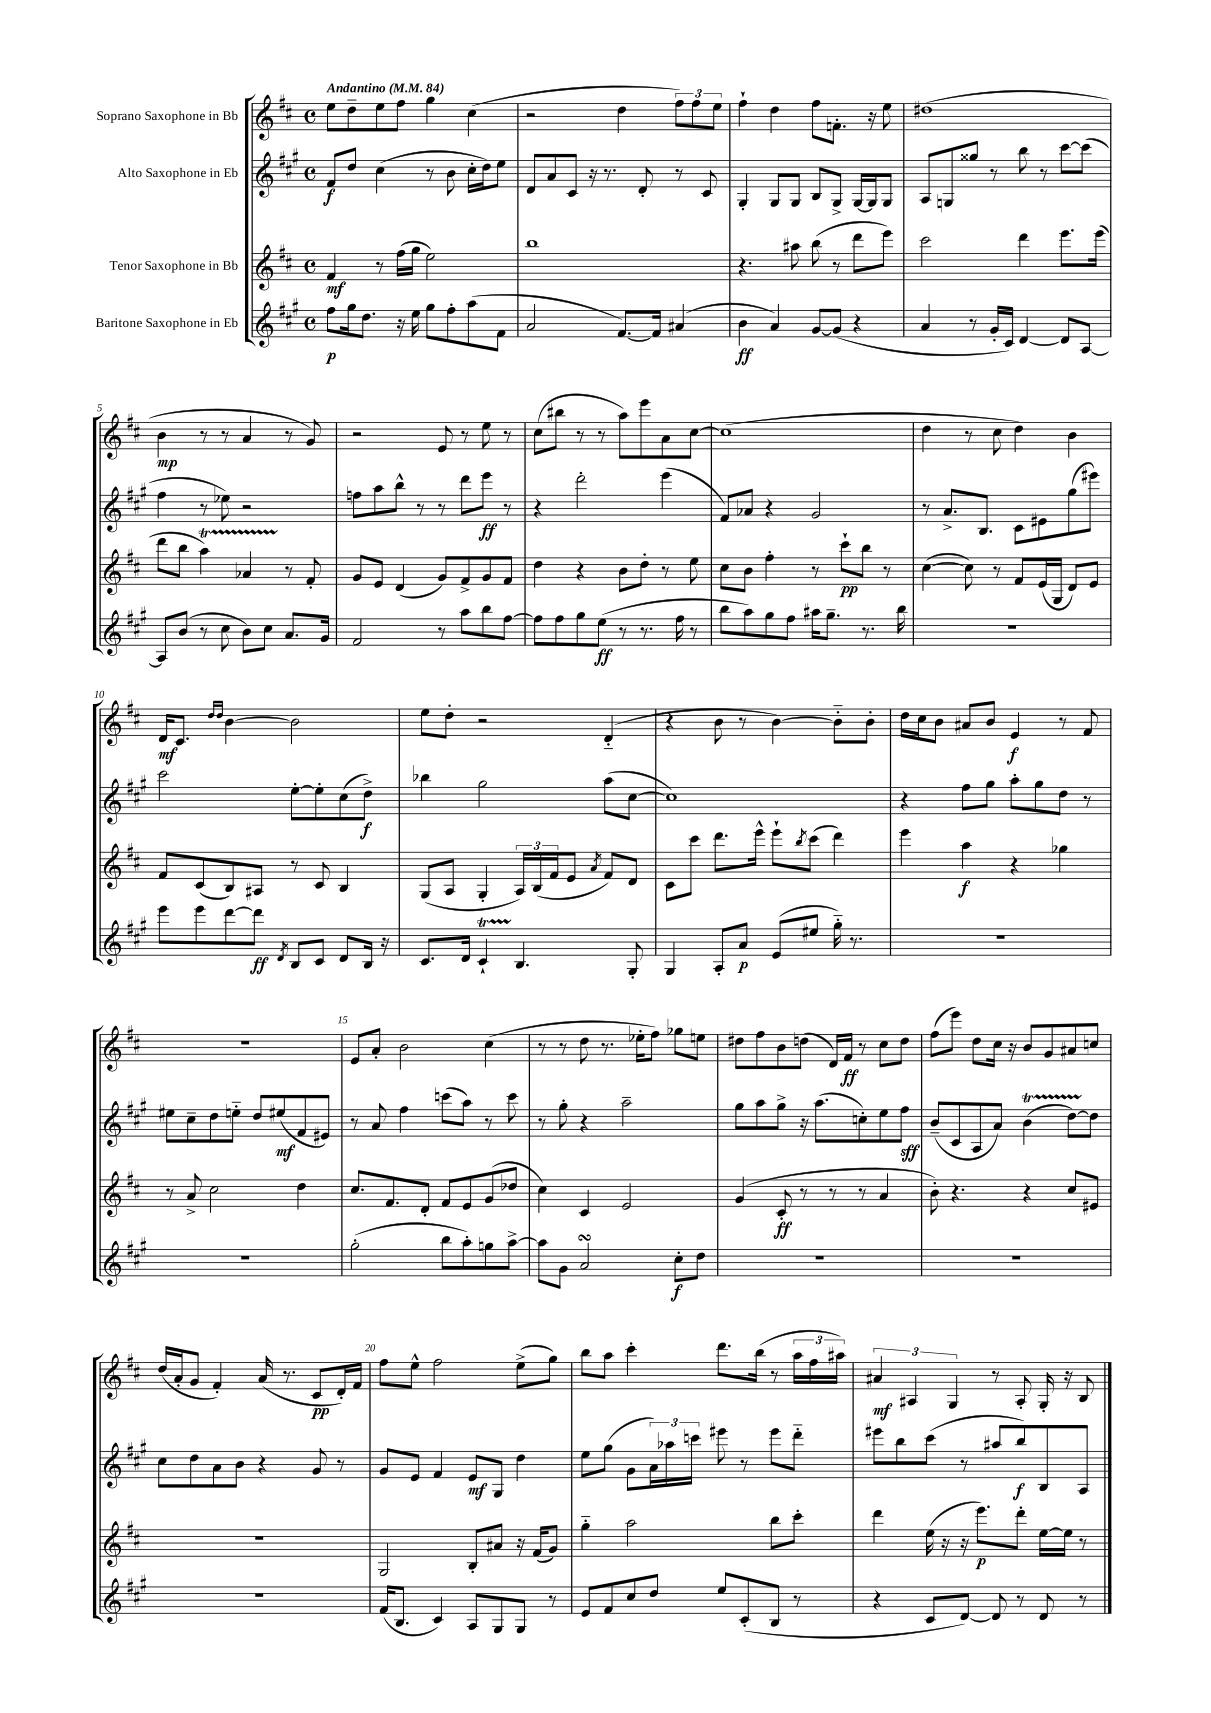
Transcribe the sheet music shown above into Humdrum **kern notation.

**kern	**kern	**kern	**kern
*staff4	*staff3	*staff2	*staff1
*clefG2	*clefG2	*clefG2	*clefG2
*k[f#c#g#]	*k[f#c#]	*k[f#c#g#]	*k[f#c#]
*M4/4	*M4/4	*M4/4	*M4/4
*met(c)	*met(c)	*met(c)	*met(c)
*MM84	*MM84	*MM84	*MM84
8ff#	4f#	8f#	8ee
16gg#	.	8dd	8dd~
8.dd	.	.	.
.	8r	(4cc#	8ee
16r	(16ff#	.	8ff#
16ee	16gg	.	.
8gg#	2ee)	8r	4gg
8ff#'	.	8b	.
(8aa	.	16cc#'	(4cc#
.	.	16dd)	.
8f#	.	8ee	.
=	=	=	=
2a	1bb	8d	2r
.	.	8a	.
.	.	8c#	.
.	.	16r	.
.	.	8.r	.
[8.f#)	.	.	4dd
.	.	8d'	.
16f#]	.	.	.
(4a#	.	8r	12ff#)
.	.	.	12ff#
.	.	8c#	.
.	.	.	12ee
=	=	=	=
4b	4.r	4G#'	4ff#`
4a)	.	8G#	4dd
.	8aa#	8G#	.
[8g#	(8bb	8B	8ff#
(8g#]	8r	8G#^	8.f'
4r	8ddd	[16G#	.
.	.	16G#]	16r
.	8eee)	8G#	8ee
=	=	=	=
4a	2ccc#	8A	(1dd#
.	.	8G	.
8r	.	8gg##	.
16g#'	.	8r	.
16c#)	.	.	.
[4d	4ddd	8bb	.
.	.	8r	.
8d]	8.eee	[8ccc#	.
[8A	.	(8ccc#]	.
.	(16eee	.	.
=	=	=	=
8A]	8ddd	4ff#	4b
(8b	8bb	.	.
8r	4aa)	8r	8r
8cc#	.	8ee-)	8r
8b)	4a-	2r	4a
8cc#	.	.	.
8.a	8r	.	8r
.	8f#'	.	8g)
16g#	.	.	.
=	=	=	=
2f#	8g	8ff	2r
.	8e	8aa	.
.	(4d	8bb^^	.
.	.	8r	.
8r	8g)	8r	8e
8aa	8f#^	8ddd	8r
8bb	8g	8eee	8ee
[8ff#	8f#	8r	8r
=	=	=	=
8ff#]	4dd	4r	(8cc#
8ff#	.	.	8bb#
8gg#	4r	2ddd'	8r
(8ee	.	.	8r
8r	8b	.	8aa)
8.r	8dd'	.	8eee
.	8r	(4eee	8a
16ff#	.	.	.
8r	8ee	.	[8cc#
=	=	=	=
8bb	8cc#	8f#)	(1cc#]
8aa)	8b	8a-	.
8gg#	4ff#'	4r	.
8ff#	.	.	.
16aa#	8r	2g#	.
8.gg#~	.	.	.
.	8ccc#`	.	.
8.r	8bb	.	.
.	8r	.	.
16bb	.	.	.
=	=	=	=
1r	([4cc#	8r	4dd
.	.	8.a^	.
.	8cc#])	.	8r
.	.	8.B	.
.	8r	.	8cc#
.	8f#	8c#	4dd)
.	(16e	8e#	.
.	16G	.	.
.	8d)	(8gg#	4b
.	8e	8eee#)	.
=	=	=	=
8eee	8f#	2ccc#	16d
.	.	.	8.c#
8eee	(8c#	.	.
.	.	.	16qqdd
.	.	.	16qqdd
[8ddd	8B)	.	[4b
8ddd]	8A#	.	.
8qd	.	.	.
8B	8r	[8ee'	2b]
8c#	8c#	8ee']	.
8d	4B	(8cc#	.
16B	.	8dd^)	.
16r	.	.	.
=	=	=	=
8.c#	(8G	4bb-	8ee
.	8A	.	8dd'
16d	.	.	.
4c#`	4G'	2gg#	2r
4.B	24A)	.	.
.	(24B	.	.
.	24f#	.	.
.	8e	.	.
.	8qa	.	.
.	8f#)	(8aa	(4d'~
8G#'	8d	[8cc#	.
=	=	=	=
4G#	8c#	1cc#])	4r
.	8ccc#	.	.
8A'	8.ddd	.	8b
8a	.	.	8r
.	16eee^^	.	.
(8e	8eee`	.	[4b)
.	8qbb	.	.
8ee#	(8ccc#	.	.
16gg#'~)	4ddd)	.	8b'~]
8.r	.	.	.
.	.	.	8b'
=	=	=	=
1r	4eee	4r	16dd
.	.	.	16cc#
.	.	.	8b
.	4aa	8ff#	8a#
.	.	8gg#	8b
.	4r	8aa'	4e
.	.	8gg#	.
.	4gg-	8dd	8r
.	.	8r	8f#
=	=	=	=
1r	8r	8ee#	1r
.	8a^	8cc#~	.
.	2cc#	8dd	.
.	.	8ee'~	.
.	.	8dd	.
.	.	(8ee#	.
.	4dd	8f#	.
.	.	8e#)	.
=	=	=	=
(2gg#'	8.cc#	8r	8e
.	.	8a	8a'
.	8.f#	.	.
.	.	4ff#	2b
.	8d'	.	.
8bb	8f#	(8ccc	.
8aa')	8e	8aa)	.
8gg	(8g	8r	(4cc#
[8aa^	8dd-	8ccc	.
=	=	=	=
8aa]	4cc#)	8r	8r
8g#	.	8gg#'	8r
2a	4c#	4r	8dd
.	.	.	8.r
.	2e	2aa~	.
.	.	.	16ee-'
.	.	.	8ff#)
8cc#'	.	.	8gg-
8dd	.	.	8ee
=	=	=	=
1r	(4g	8gg#	8dd#
.	.	8aa	8ff#
.	8c#'	8gg#^	8b
.	8r	16r	(8dd
.	.	(8.aa	.
.	8r	.	16d)
.	.	.	16f#
.	8r	8cc')	8r
.	4a	8ee	8cc#
.	.	8ff#	8dd
=	=	=	=
1r	8b')	(8b~	(8ff#
.	4.r	8c#	8eee)
.	.	8A	8dd
.	.	8a)	16cc#
.	.	.	16r
.	4r	(4b	8b
.	.	.	8g
.	8cc#	[8dd)	8a#
.	8e#	8dd]	8cc
=	=	=	=
1r	1r	8cc#	(16dd
.	.	.	16a'
.	.	8dd	8g
.	.	8a	4f#')
.	.	8b	.
.	.	4r	(16a
.	.	.	8.r
.	.	8g#	8c#
.	.	8r	16d')
.	.	.	16f#
=	=	=	=
(16f#	2G	8g#	8ff#
8.B	.	.	.
.	.	8e	8ee^^
4c#)	.	4f#	2ff#
8A	8B'	8e	.
8G#	8a#	8G#	.
8G#	16r	4dd	(8ee^
.	(16f#	.	.
8r	8g)	.	8gg)
=	=	=	=
8e	4gg'~	8ee	8bb
8f#	.	(8gg#	8aa
8cc#	2aa	8g#	4ccc#'
8dd	.	24a)	.
.	.	24aa-	.
.	.	24ccc	.
8ee	.	8eee#	8.ddd
(8c#'	.	8r	.
.	.	.	(16bb
8B	8bb	8eee#	8r
8r	8ccc#'	8ddd'~	24aa
.	.	.	24ff#
.	.	.	24aa#)
=	=	=	=
4r	4ddd	8eee#	6a#
.	.	8bb	.
.	.	.	6A#
8c#	(16ee	(8ccc#	.
.	16r	.	.
.	.	.	6G
[8d)	16r	8r	.
.	8.eee)	.	.
8d]	.	8aa#	8r
8r	8ddd'	8bb)	8A#'
8d	[16ee	8B	16G'
.	16ee]	.	16r
8r	8r	8A	8B
==	==	==	==
*-	*-	*-	*-
